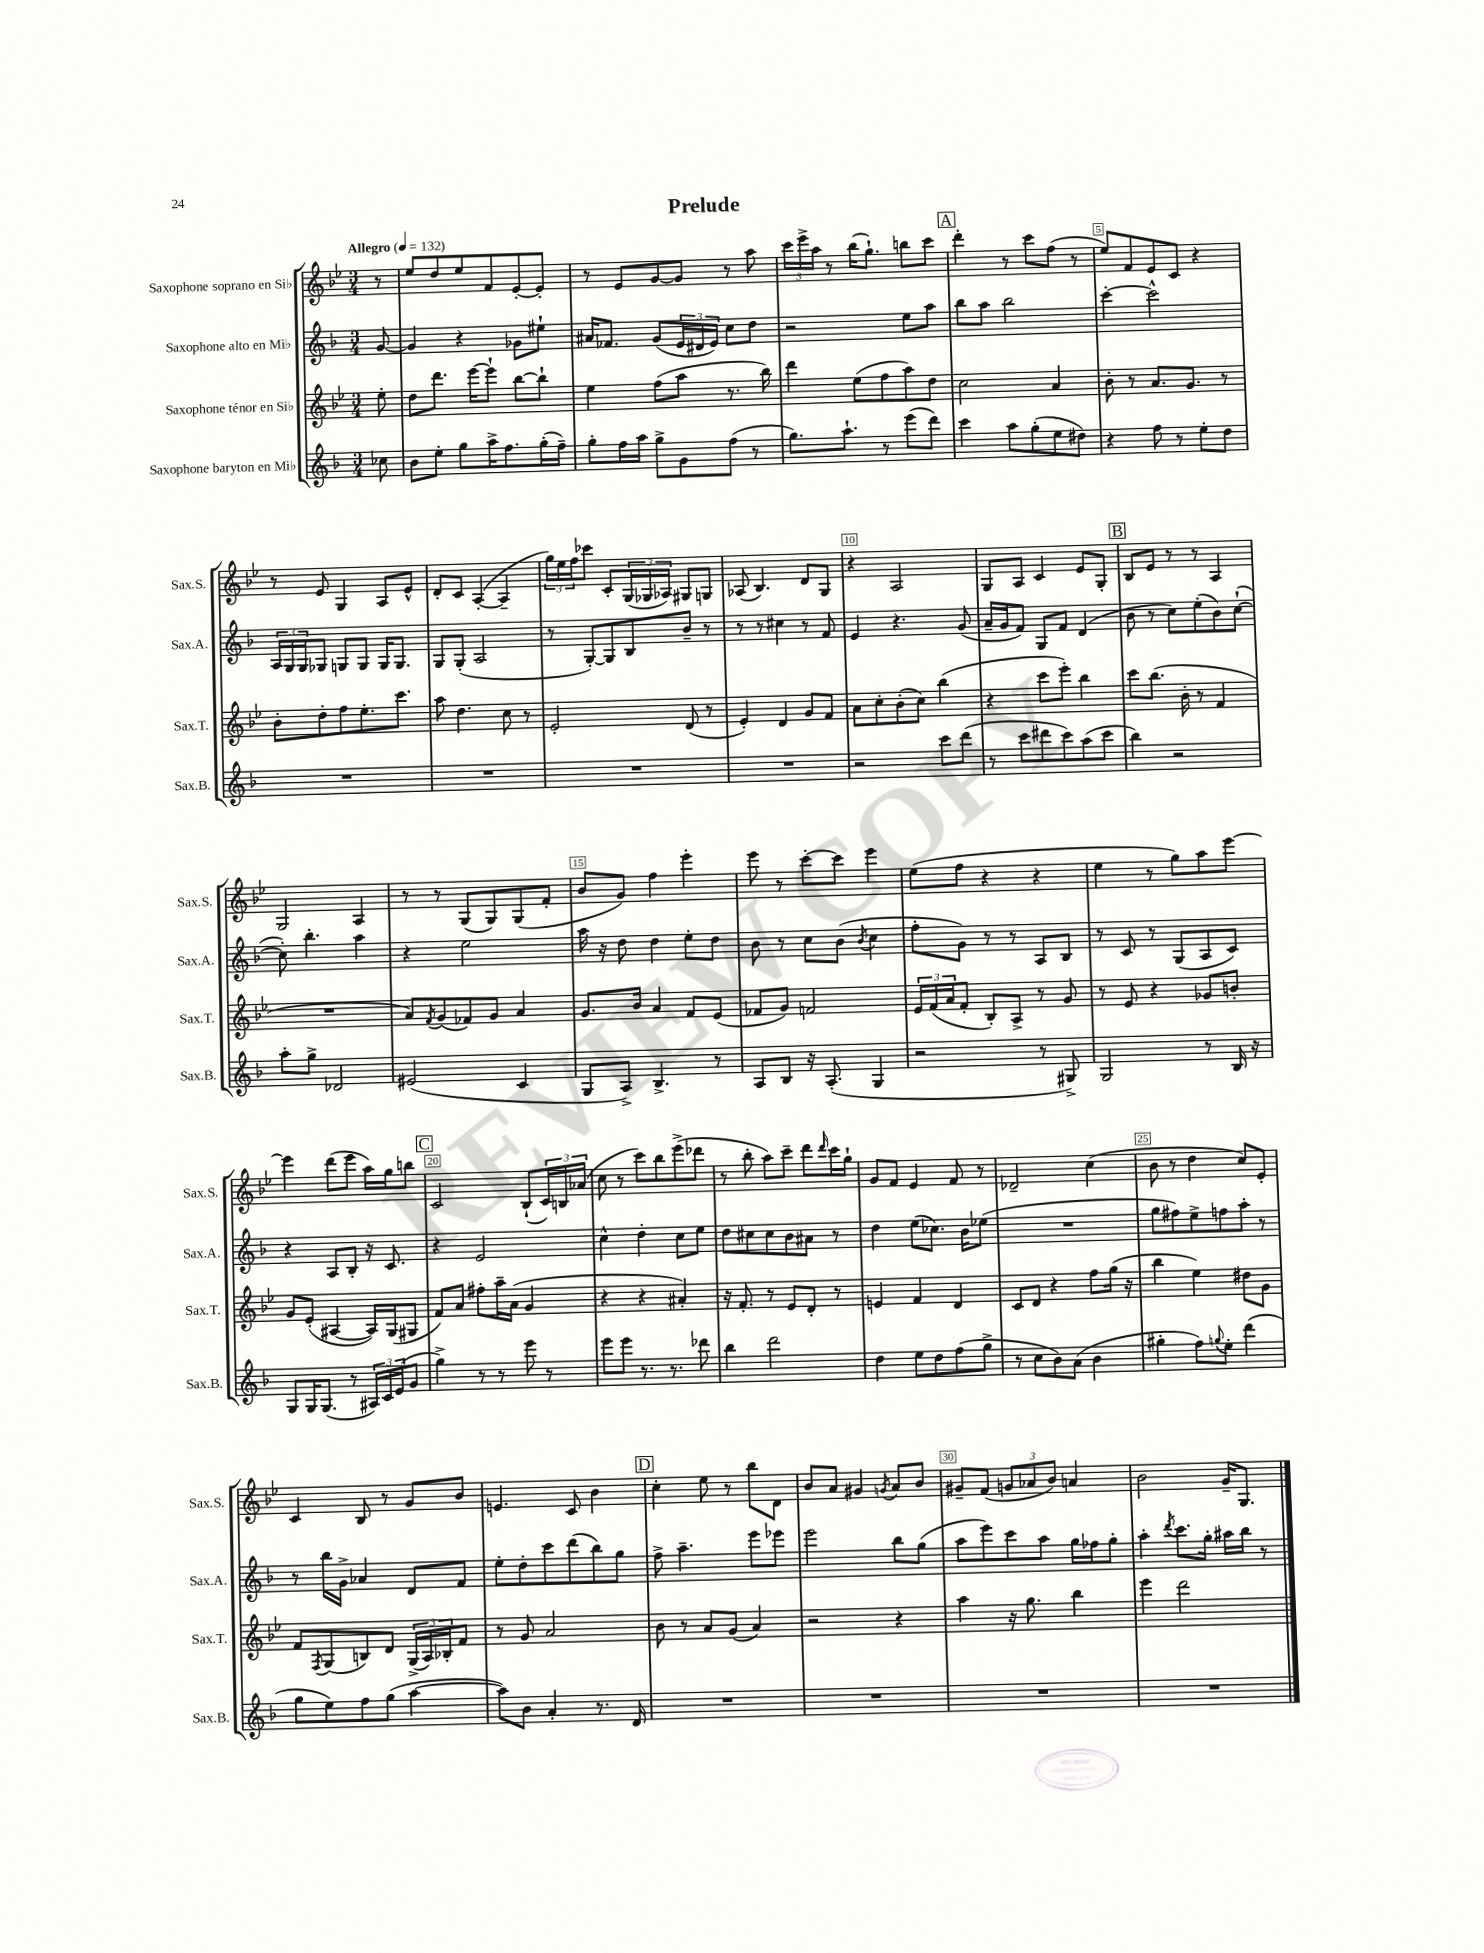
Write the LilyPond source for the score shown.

\header { title = "Prelude" }
<<
\new StaffGroup <<
\new Staff = "s0" \with { instrumentName = "Saxophone soprano en Sib" shortInstrumentName = "Sax.S." } {
    \clef treble \key bes \major \numericTimeSignature \time 3/4 \partial 8 \tempo "Allegro" 4 = 132
    r8 |
    ees''8 d''8 ees''8 f'8 ees'8~-. ees'8-. |
    r8 ees'8 g'8~ g'8 r8 a''8 |
    \tuplet 3/2 { c'''16 ees'''16-> a''16 } r8 bes''16( g''8.-!) b''8 c'''8 |
    \mark \markup { \box "A" } d'''4-. r8 c'''8 f''8( r8 |
    ees''8) f'8 ees'8 c'8 r4 |
    r8 ees'8 g4 a8 ees'8-^ |
    d'8-. c'8 a4~-.( a4-- |
    \tuplet 3/2 { g''16) ees''16 f''16 } ces'''8 c'8-. \tuplet 3/2 { g16( ges16 aes16) } gis8 g8 |
    aes8( bes4.) d'8 g8 |
    r4 a2 |
    g8 a8 c'4 ees'8 g8-. |
    \mark \markup { \box "B" } bes8 ees'8 r8 r8 a4 |
    g2 a4 |
    r8 r8 g8( g8) g8( f'8-. |
    bes'8 g'8) f''4 ees'''4-. |
    ees'''8 r8 c'''8~-. c'''8 ees'''4 |
    ees''8( f''8 r4 r4 |
    ees''4 r8 g''8) a''8 ees'''8~ |
    ees'''4 d'''8( ees'''8 a''16) g''16 b''8 |
    \mark \markup { \box "C" } c'2 bes8-!( \tuplet 3/2 { c'16) b16 aes'16( } |
    c''8 r8 c'''8) bes''8 ees'''8->( des'''8 |
    r8 bes''8-. a''8) c'''8-- d'''8 \grace { d'''16 } c'''16 g''16-! |
    g'8 f'8 ees'4 f'8 r8 |
    des'2-- c''4( |
    bes'8 r8 d''4 c''8) ees'8-. |
    c'4 bes8 r8 g'8 bes'8 |
    e'4. c'8 bes'4 |
    \mark \markup { \box "D" } c''4-. ees''8 r8 bes''8 d'8 |
    bes'8 a'8 gis'4 \acciaccatura { g'8 } a'8 bes'8 |
    gis'8-- f'8( \tuplet 3/2 { g'8 aes'8 bes'8) } a'4 |
    bes'2 g'16-- g8. \bar "|." |
}
\new Staff = "s1" \with { instrumentName = "Saxophone alto en Mib" shortInstrumentName = "Sax.A." } {
    \clef treble \key f \major \numericTimeSignature \time 3/4 \partial 8
    g'8~ |
    g'4 r4 ges'8 eis''8-! |
    ais'16 fes'8. g'8( \tuplet 3/2 { e'16 dis'16 e'16) } c''8 d''8 |
    r2 e''8 a''8 |
    \mark \markup { \box "A" } bes''8 a''8 bes''2 |
    c'''4~-. c'''2-^ |
    \tuplet 3/2 { a16 g16 g16 } ges8 g8 g8 g16 g8. |
    g8 g8-.( a2 |
    r8 g8~-.) g8 bes8 bes'8-- r8 |
    r8 r8 cis''4 r8 f'8 |
    e'4 r4. g'8( |
    a'16-- g'16 f'8) g8 f'8 d'4( |
    \mark \markup { \box "B" } bes'8 r8 c''8) e''8-.( bes'8) c''8~-!( |
    c''8-.) bes''4.-. a''4 |
    r4 e''2 |
    a''16 r16 d''8 d''4 e''8-. d''8 |
    bes'8 r8 c''8 bes'8( \acciaccatura { bes'8 } c''4 |
    f''8-. g'8) r8 r8 a8 bes8 |
    r8 c'8 r8 g8( a8 c'8) |
    r4 a8 bes8-. r16 c'8. |
    \mark \markup { \box "C" } r4 e'2 |
    c''4-^ d''4-. c''8 e''8 |
    d''8 cis''8 cis''8 bes'8 ais'8 r8 |
    d''4 e''8( ces''8.) bes'16 ees''8( |
    R2. |
    g''8 fis''8) e''8-> f''8 a''8-. r8 |
    r8 bes''16 g'16-> aes'4 d'8 f'8 |
    e''8-. d''8-. c'''8 d'''8( bes''8) g''8 |
    \mark \markup { \box "D" } f''8-> a''4.-- e'''8 ees'''8 |
    e'''2 bes''8 g''8( |
    a''8 e'''8) c'''8 a''8 g''16 fes''16 g''8-. |
    a''4-. \acciaccatura { d'''8 } c'''8. g''16-. ais''16 bes''16 r8 \bar "|." |
}
\new Staff = "s2" \with { instrumentName = "Saxophone ténor en Sib" shortInstrumentName = "Sax.T." } {
    \clef treble \key bes \major \numericTimeSignature \time 3/4 \partial 8
    ees''8-. |
    d''8 d'''8. ees'''16~ ees'''8-! bes''8~ bes''8-! |
    ees''4 f''8( a''8 r8. bes''16) |
    d'''4 ees''8( f''8 a''8) d''8 |
    \mark \markup { \box "A" } c''2 a'4 |
    bes'8-. r8 a'8. g'8. r8 |
    bes'8-. d''8-. f''8 ees''8.-. c'''8. |
    a''8 d''4. c''8 r8 |
    ees'2-. d'8( r8 |
    ees'4-.) d'4 g'8 f'8 |
    a'8 c''8-. bes'8-.( c''8) bes''4( |
    r4 c'''8 ees'''8-.) bes''4 |
    \mark \markup { \box "B" } c'''8 bes''8.( bes'16-. r8 f'4 |
    R2. |
    a'8) \acciaccatura { f'8 } g'8( fes'8) g'8 a'4 |
    g'8. bes'16 a'4 f'8 ees'8( |
    fes'8 g'8) f'2 |
    \tuplet 3/2 { ees'16 f'16( a'16 } f'8-. bes8-.) a8-> r8 g'8 |
    r8 ees'8 r4 ges'8 b'8-. |
    g'8 ees'8-.( ais4~ ais16) g16( gis8 |
    \mark \markup { \box "C" } f'8) a'8 fis''8-. a''16-- a'16( g'4 |
    r4 r4 ais'4-.) |
    r16 f'8.-. r8 ees'8 d'8-. r8 |
    e'4 f'4 d'4 |
    c'8 d'8 r4 f''8 g''16( r16 |
    bes''4 ees''4) dis''8 g'8 |
    f'8 \acciaccatura { f8 } g8( b8) d'8 \tuplet 3/2 { g16->( a16) bes16-. } f'8 |
    r8 g'8 a'2 |
    \mark \markup { \box "D" } bes'8 r8 a'8 g'8( a'4) |
    r2 r4 |
    a''4 r16 g''8. bes''4 |
    ees'''4 d'''2 \bar "|." |
}
\new Staff = "s3" \with { instrumentName = "Saxophone baryton en Mib" shortInstrumentName = "Sax.B." } {
    \clef treble \key f \major \numericTimeSignature \time 3/4 \partial 8
    ces''8 |
    bes'8 e''8-. g''8 a''16-> f''8. g''16-.( f''16--) |
    g''8-. f''16 a''16 g''8-> g'8 f''8( r8 |
    g''8.) a''8.-! r8 e'''8( d'''8) |
    \mark \markup { \box "A" } c'''4 a''8 g''8-.( e''8 dis''8) |
    r4 f''8 r8 e''8-. d''8 |
    R2. |
    R2. |
    R2. |
    R2. |
    r2 c'''8 d'''8( |
    r8 c'''8 dis'''8 c'''8) a''8( c'''8 |
    \mark \markup { \box "B" } bes''4) r2 |
    a''8-. g''8-> des'2 |
    eis'2( c'4 |
    g8 a8->) bes4.-> r8 |
    a8 bes8 r16 a8.-.( g4 |
    r2 r8 gis8->) |
    g2 r8 bes16 r16 |
    g8 g16 g8.( r8 \tuplet 3/2 { ais16) c'16 e'16( } g'8 |
    \mark \markup { \box "C" } g''4->) r8 r8 e'''8 r8 |
    e'''8 e'''8 r8. r8. des'''8 |
    bes''4 d'''2 |
    d''4 e''8 d''8 f''8( g''8-> |
    r8 c''8 bes'8) a'8( bes'4 |
    gis''4-. f''8) \appoggiatura { g''8 } e''8-. d'''4( |
    g''8 e''8) f''8 g''8( a''4~ |
    a''8) bes'8 a'4-. r8. d'16 |
    \mark \markup { \box "D" } R2. |
    R2. |
    R2. |
    R2. \bar "|." |
}
>>
>>
\layout { \context { \Score \override BarNumber.break-visibility = ##(#f #t #t) barNumberVisibility = #(every-nth-bar-number-visible 5) \override BarNumber.stencil = #(make-stencil-boxer 0.1 0.3 ly:text-interface::print) } }
